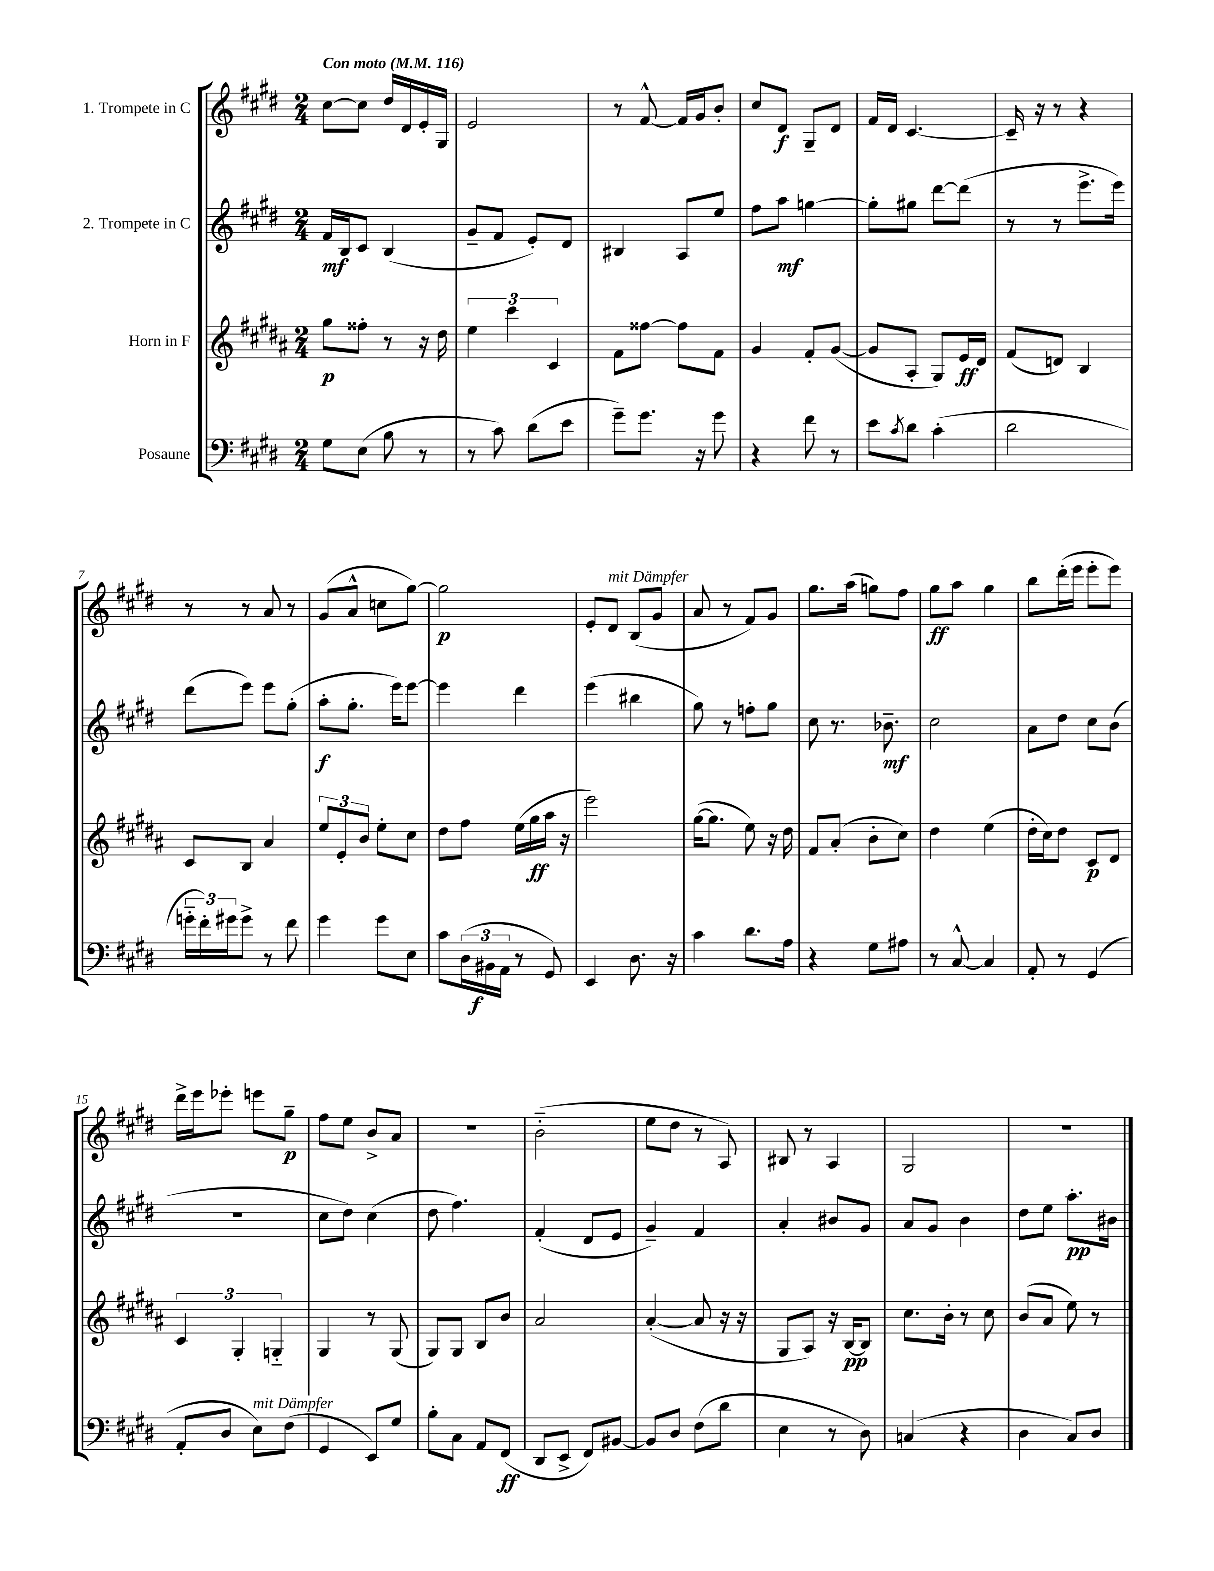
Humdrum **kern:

**kern	**dynam	**kern	**dynam	**kern	**dynam	**kern	**dynam
*part4	*part4	*part3	*part3	*part2	*part2	*part1	*part1
*staff4	*staff4	*staff3	*staff3	*staff2	*staff2	*staff1	*staff1
*I"Posaune	*	*I"Horn in F	*	*I"2. Trompete in C	*	*I"1. Trompete in C	*
*clefF4	*	*clefG2	*	*clefG2	*	*clefG2	*
*k[f#c#g#d#]	*	*k[f#c#g#d#a#]	*	*k[f#c#g#d#]	*	*k[f#c#g#d#]	*
*M2/4	*	*M2/4	*	*M2/4	*	*M2/4	*
*MM116	*	*MM116	*	*MM116	*	*MM116	*
=1	=1	=1	=1	=1	=1	=1	=1
!	!	!	!	!	!	!LO:TX:a:B:t=Con moto	!
8G#\L	.	8gg#\L	p	16f#/LL	mf	[8cc#\L	.
.	.	.	.	16B/J	.	.	.
(8E\J	.	8ff##X'\J	.	8c#/J	.	8cc#\J]	.
8B\	.	8r	.	(4B/	.	16dd#/LL	.
.	.	.	.	.	.	16d#/	.
8r	.	16r	.	.	.	16e'/	.
.	.	16dd#\	.	.	.	16G#/JJ	.
=2	=2	=2	=2	=2	=2	=2	=2
8r	.	6ee\	.	8g#~/L	.	2e/	.
8c#\)	.	.	.	8f#/J	.	.	.
.	.	6ccc#\	.	.	.	.	.
(8d#\L	.	.	.	8e'/L)	.	.	.
.	.	6c#/	.	.	.	.	.
8e\J	.	.	.	8d#/J	.	.	.
=3	=3	=3	=3	=3	=3	=3	=3
8g#~\L)	.	8f#\L	.	4B#X/	.	8r	.
8.g#\J	.	[8ff##X\J	.	.	.	[8f#^^/	.
.	.	8ff##\L]	.	8A/L	.	16f#/LL]	.
16r	.	.	.	.	.	16g#/J	.
8g#\	.	8f#\J	.	8ee/J	.	8b'/J	.
=4	=4	=4	=4	=4	=4	=4	=4
4r	.	4g#/	.	8ff#\L	.	8cc#/L	.
.	.	.	.	8aa\J	mf	8d#/J	f
8f#\	.	8f#'/L	.	[4ggn\	.	8G#~/L	.
8r	.	([8g#/J	.	.	.	8d#/J	.
=5	=5	=5	=5	=5	=5	=5	=5
8e\L	.	8g#/L]	.	8gg'\L]	.	16f#/LL	.
.	.	.	.	.	.	16d#/JJ	.
8qc#/	.	.	.	.	.	.	.
8d#\J	.	8A#'/J	.	8gg#X\J	.	[4.c#/	.
(4c#'\	.	8G#/L)	.	[8ddd#\L	.	.	.
.	.	16e/L	ff	(8ddd#\J]	.	.	.
.	.	16d#/JJ	.	.	.	.	.
=6	=6	=6	=6	=6	=6	=6	=6
2d#\	.	(8f#/L	.	8r	.	16c#~/]	.
.	.	.	.	.	.	16r	.
.	.	8dn/J)	.	8r	.	8r	.
.	.	4B/	.	8.eee^\L	.	4r	.
.	.	.	.	16eee\Jk)	.	.	.
!!LO:LB:g=z
=7	=7	=7	=7	=7	=7	=7	=7
24gn\LL	.	8c#/L	.	(8ddd#\L	.	8r	.
24f#'\)	.	.	.	.	.	.	.
24g#X\J	.	.	.	.	.	.	.
8g#^\J	.	8B/J	.	8eee\J)	.	8r	.
8r	.	4a#/	.	8eee\L	.	8a/	.
8f#\	.	.	.	(8gg#'\J	.	8r	.
=8	=8	=8	=8	=8	=8	=8	=8
4g#\	.	12ee/L	.	8aa'\L	f	(8g#/L	.
.	.	12e'/	.	.	.	.	.
.	.	.	.	8.gg#'\J	.	8a^^/J	.
.	.	12b/J	.	.	.	.	.
8g#\L	.	8ee'\L	.	.	.	8ccn\L	.
.	.	.	.	16eee\KL)	.	.	.
8E\J	.	8cc#\J	.	[8eee\J	.	[8gg#\J)	.
=9	=9	=9	=9	=9	=9	=9	=9
8c#\L	.	8dd#\L	.	4eee\]	.	2gg#\]	p
(24D#\L	.	8ff#\J	.	.	.	.	.
24BB#X\	f	.	.	.	.	.	.
24AA\JJ	.	.	.	.	.	.	.
8r	.	(16ee\LL	.	4ddd#\	.	.	.
.	.	16gg#\	ff	.	.	.	.
8GG#/)	.	16aa#\JJ	.	.	.	.	.
.	.	16r	.	.	.	.	.
=10	=10	=10	=10	=10	=10	=10	=10
4EE/	.	2eee\)	.	(4eee\	.	8e'/L	.
!	!	!	!	!	!	!LO:TX:a:i:t=mit Dämpfer	!
.	.	.	.	.	.	8d#/J	.
8.D#\	.	.	.	4bb#X\	.	(8B/L	.
.	.	.	.	.	.	8g#/J	.
16r	.	.	.	.	.	.	.
=11	=11	=11	=11	=11	=11	=11	=11
4c#\	.	([16gg#\KL	.	8gg#\)	.	8a/	.
.	.	8.gg#\J]	.	.	.	.	.
.	.	.	.	8r	.	8r	.
8.d#\L	.	8ee\)	.	8ffn'\L	.	8f#/L)	.
.	.	16r	.	8gg#\J	.	8g#/J	.
16A\Jk	.	16dd#\	.	.	.	.	.
=12	=12	=12	=12	=12	=12	=12	=12
4r	.	8f#/L	.	8cc#\	.	8.gg#\L	.
.	.	(8a#'/J	.	8.r	.	.	.
.	.	.	.	.	.	(16aa\Jk	.
8G#\L	.	8b'\L	.	.	.	8ggn\L)	.
.	.	.	.	8.b-X~\	mf	.	.
8A#X\J	.	8cc#\J)	.	.	.	8ff#\J	.
=13	=13	=13	=13	=13	=13	=13	=13
8r	.	4dd#\	.	2cc#\	.	8gg#\L	ff
[8C#^^/	.	.	.	.	.	8aa\J	.
4C#/]	.	(4ee\	.	.	.	4gg#\	.
=14	=14	=14	=14	=14	=14	=14	=14
8AA'/	.	16dd#'\LL	.	8a\L	.	8bb\L	.
.	.	16cc#\J)	.	.	.	.	.
8r	.	8dd#\J	.	8dd#\J	.	(16ddd#'\L	.
.	.	.	.	.	.	16eee\JJ	.
(4GG#/	.	8c#/L	p	8cc#\L	.	8eee'\L	.
.	.	8d#/J	.	(8b\J	.	8eee\J)	.
!!LO:LB:g=z
=15	=15	=15	=15	=15	=15	=15	=15
8AA'/L	.	6c#/	.	2r	.	16ddd#^\LL	.
.	.	.	.	.	.	16eee\J	.
8D#/J	.	.	.	.	.	8eee-X'\J	.
.	.	6G#'/	.	.	.	.	.
!LO:TX:a:i:t=mit Dämpfer	!	!	!	!	!	!	!
8E\L)	.	.	.	.	.	8eeen\L	.
.	.	6Gn/	.	.	.	.	.
(8F#\J	.	.	.	.	.	8gg#~\J	p
=16	=16	=16	=16	=16	=16	=16	=16
4GG#/	.	4G#/	.	8cc#\L	.	8ff#\L	.
.	.	.	.	8dd#\J)	.	8ee\J	.
8EE/L)	.	8r	.	(4cc#\	.	8b^/L	.
8G#/J	.	(8G#/	.	.	.	8a/J	.
=17	=17	=17	=17	=17	=17	=17	=17
8B'\L	.	8G#/L)	.	8dd#\	.	2r	.
8C#\J	.	8G#/J	.	4.ff#\)	.	.	.
8AA/L	.	8B/L	.	.	.	.	.
(8FF#/J	ff	8b/J	.	.	.	.	.
=18	=18	=18	=18	=18	=18	=18	=18
8DD#/L	.	2a#/	.	(4f#'/	.	(2b\	.
8EE^/J	.	.	.	.	.	.	.
8FF#/L)	.	.	.	8d#/L	.	.	.
[8BB#X/J	.	.	.	8e/J	.	.	.
=19	=19	=19	=19	=19	=19	=19	=19
8BB#/L]	.	([4a#'/	.	4g#~/)	.	8ee\L	.
8D#/J	.	.	.	.	.	8dd#\J	.
(8F#\L	.	8a#/]	.	4f#/	.	8r	.
8d#\J	.	16r	.	.	.	8A/)	.
.	.	16r	.	.	.	.	.
=20	=20	=20	=20	=20	=20	=20	=20
4E\	.	8G#/L	.	4a'/	.	8B#X/	.
.	.	8A#/J)	.	.	.	8r	.
8r	.	16r	.	8b#X/L	.	4A/	.
.	.	[16B/KL	pp	.	.	.	.
8D#\)	.	8B/J]	.	8g#/J	.	.	.
=21	=21	=21	=21	=21	=21	=21	=21
(4Cn/	.	8.cc#\L	.	8a/L	.	2G#/	.
.	.	.	.	8g#/J	.	.	.
.	.	16b'\Jk	.	.	.	.	.
4r	.	8r	.	4b\	.	.	.
.	.	8cc#\	.	.	.	.	.
=22	=22	=22	=22	=22	=22	=22	=22
4D#\	.	(8b/L	.	8dd#\L	.	2r	.
.	.	8a#/J	.	8ee\J	.	.	.
8C#/L)	.	8ee\)	.	8.aa'\L	pp	.	.
8D#/J	.	8r	.	.	.	.	.
.	.	.	.	16b#X\Jk	.	.	.
==	==	==	==	==	==	==	==
*-	*-	*-	*-	*-	*-	*-	*-
